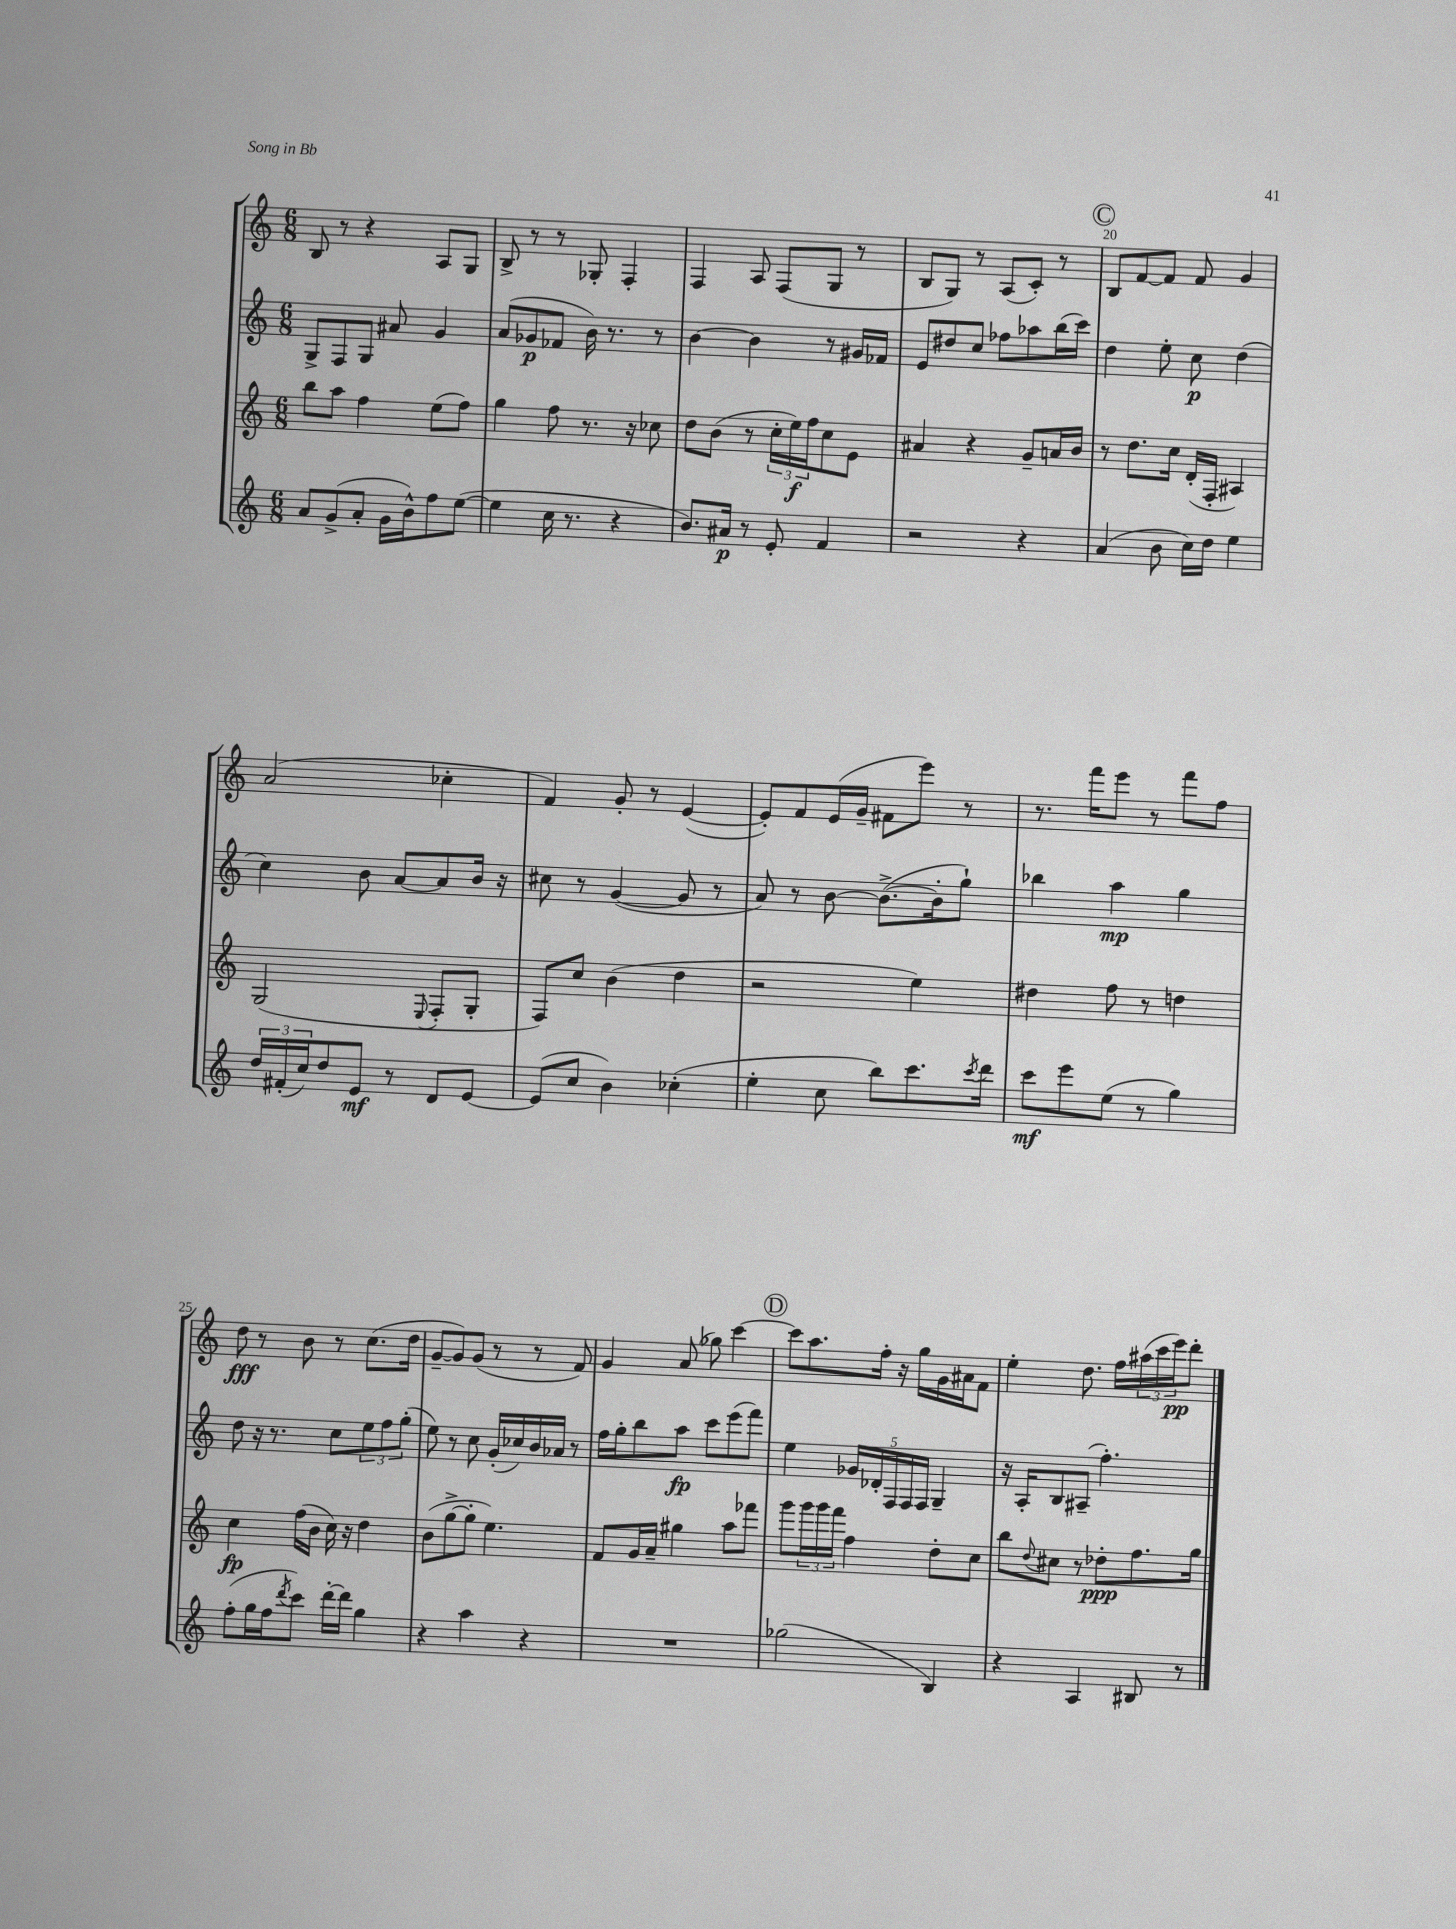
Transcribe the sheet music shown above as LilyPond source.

<<
\new StaffGroup <<
\new Staff = "s0" {
    \clef treble \key c \major \numericTimeSignature \time 6/8
    b8 r8 r4 a8 g8 |
    b8-> r8 r8 ges8-. f4-. |
    f4 a8 f8( g8 r8 |
    b8 g8) r8 a8( c'8-.) r8 |
    \mark \markup { \circle "C" } b8 f'8~ f'8 f'8 g'4 |
    a'2( ces''4-. |
    f'4) g'8-. r8 e'4~( |
    e'8-.) f'8 e'16( g'16-- fis'8 e'''8) r8 |
    r8. f'''16 e'''8 r8 f'''8 f''8 |
    d''8\fff r8 b'8 r8 c''8.( d''16 |
    g'8~-- g'8) g'8( r8 r8 f'8) |
    g'4 a'8( ges''8) c'''4~ |
    \mark \markup { \circle "D" } c'''8 a''8. f''16-. r16 g''16 g'16 ais'16 f'8 |
    e''4-. d''8. f''16 \tuplet 3/2 { ais''16( c'''16 e'''16\pp) } d'''8-. \bar "|." |
}
\new Staff = "s1" {
    \clef treble \key c \major \numericTimeSignature \time 6/8
    g8-> f8 g8 ais'8 g'4 |
    a'8( ges'8\p fes'8 b'16) r8. r8 |
    b'4~ b'4 r8 gis'16 fes'16 |
    e'8 dis''8 c''8 fes''8 aes''8 b''16( c'''16) |
    \mark \markup { \circle "C" } d''4 e''8-. c''8\p d''4( |
    c''4) b'8 a'8~ a'8 b'16 r16 |
    cis''8 r8 g'4~( g'8 r8 |
    a'8) r8 b'8~ b'8.~->( b'16-. g''8-!) |
    bes''4 a''4\mp g''4 |
    d''8 r16 r8. c''8 \tuplet 3/2 { e''8 f''8 g''8-.( } |
    e''8) r8 c''8 g'16-.( ces''16) b'16 aes'16 r8 |
    f''16 g''16-. b''8 a''8\fp c'''8 e'''8( f'''8) |
    \mark \markup { \circle "D" } e''4 \tuplet 5/4 { ges'16 des'16-. f16 f16 f16 } g4-- |
    r16 a16-. b8 ais8--( f''4.-.) \bar "|." |
}
\new Staff = "s2" {
    \clef treble \key c \major \numericTimeSignature \time 6/8
    b''8 a''8 f''4 e''8( f''8) |
    g''4 f''8 r8. r16 ces''8 |
    d''8 b'8( r8 \tuplet 3/2 { c''16-. e''16\f) f''16 } c''8 e'8 |
    ais'4 r4 g'8-- a'16 b'16 |
    \mark \markup { \circle "C" } r8 d''8. c''16 d'16-.( f16-. ais4) |
    g2( \appoggiatura { e8 } f8-. g8-. |
    f8) c''8 b'4( d''4 |
    r2 e''4) |
    dis''4 f''8 r8 d''4 |
    c''4\fp f''16( b'16 c''16) r16 d''4 |
    b'8( g''8~-> g''8-. e''4.) |
    f'8 g'16 a'16-- gis''4 a''8 fes'''8 |
    \mark \markup { \circle "D" } g'''8 \tuplet 3/2 { g'''16 g'''16 f'''16 } f''4 d''8-. c''8 |
    b''8 \appoggiatura { d''8 } cis''8 r8 des''8-.\ppp f''8. g''16 \bar "|." |
}
\new Staff = "s3" {
    \clef treble \key c \major \numericTimeSignature \time 6/8
    a'8 g'8->( a'8-. g'16 b'16-^) f''8 e''8~( |
    e''4 c''16 r8. r4 |
    b'8.) ais'16\p r8 e'8-. f'4 |
    r2 r4 |
    \mark \markup { \circle "C" } a'4( b'8 c''16) d''16 e''4 |
    \tuplet 3/2 { d''16 fis'16-.( c''16) } d''8 e'8\mf r8 d'8 e'8~ |
    e'8( c''8 b'4) ces''4-.( |
    e''4-. c''8 b''8) c'''8. \acciaccatura { c'''8 } d'''16 |
    c'''8\mf e'''8 e''8( r8 g''4) |
    f''8-.( g''16 f''16 \acciaccatura { d'''8 } c'''8) d'''16~-. d'''16 g''4 |
    r4 a''4 r4 |
    R2. |
    \mark \markup { \circle "D" } ges''2( b4) |
    r4 a4 bis8 r8 \bar "|." |
}
>>
>>
\layout { \context { \Score currentBarNumber = #16 \override BarNumber.break-visibility = ##(#f #t #t) barNumberVisibility = #(every-nth-bar-number-visible 5) } }
